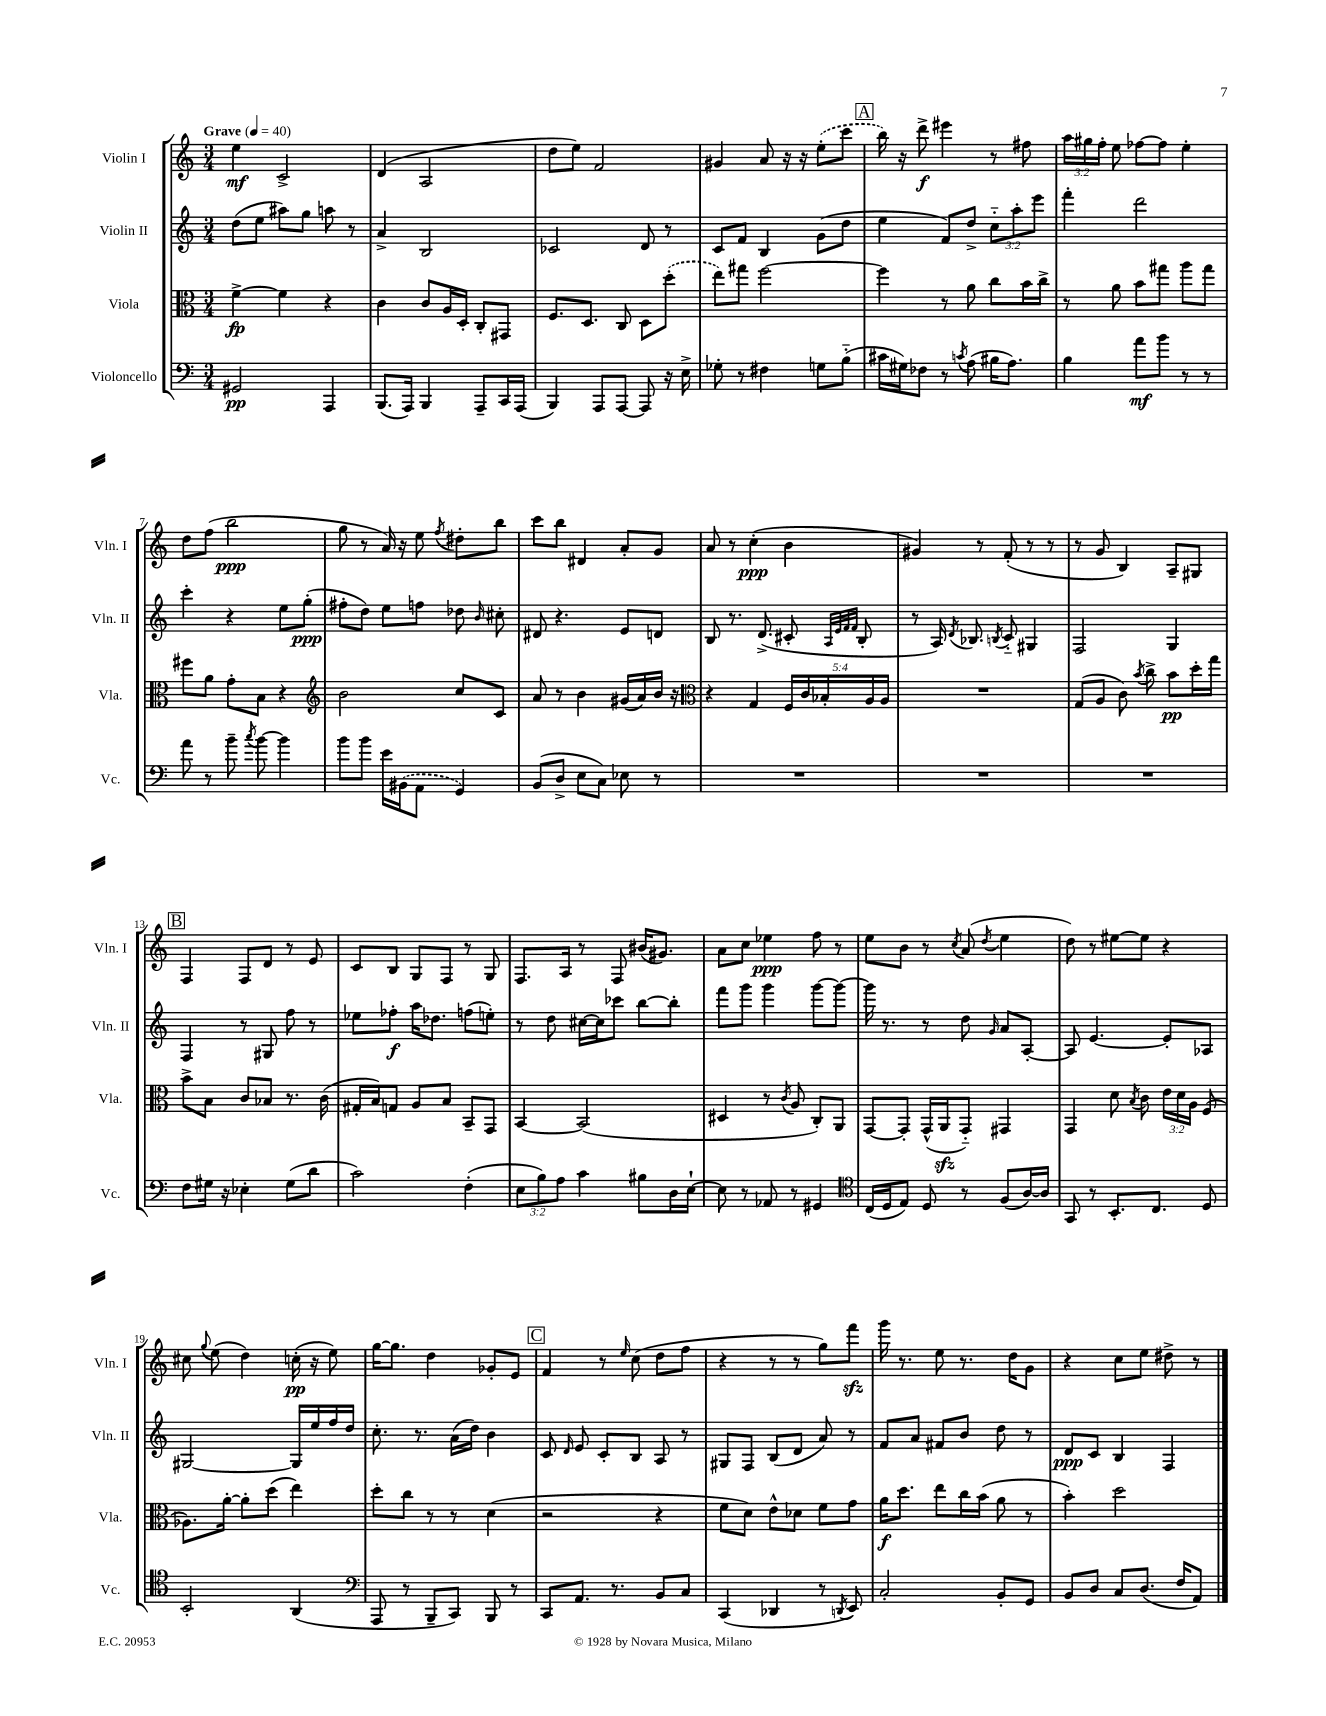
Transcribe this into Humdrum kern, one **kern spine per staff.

**kern	**kern	**kern	**kern
*staff4	*staff3	*staff2	*staff1
*clefF4	*clefC3	*clefG2	*clefG2
*k[]	*k[]	*k[]	*k[]
*M3/4	*M3/4	*M3/4	*M3/4
*MM40	*MM40	*MM40	*MM40
2GG#/	[4f^\	(8dd\L	4ee\
.	.	8ee\J	.
.	4f\]	8aa#\L)	2c^/
.	.	8gg\J	.
4AAA/	4r	8aa\	.
.	.	8r	.
=	=	=	=
(8.BBB/L	4c\	4a^/	(4d/
16AAA/Jk)	.	.	.
4BBB/	8c/L	2B/	2A/
.	16A/L	.	.
.	16D'/JJ	.	.
8AAA~/L	8C'/L	.	.
16CC/L	8GG#/J	.	.
(16AAA/JJ	.	.	.
=	=	=	=
4BBB/)	8.F/L	2c-/	8dd\L
.	.	.	8ee\J)
.	8.D/J	.	.
8AAA/L	.	.	2f/
[8AAA/J	8C/	.	.
8AAA/]	8D\L	8d/	.
16r	(8dd'\J	8r	.
16E^\	.	.	.
=	=	=	=
8G-'\	8ee\L)	8c/L	4g#/
8r	8gg#\J	8f/J	.
4F#\	[2ff\	4B/	8a/
.	.	.	16r
.	.	.	16r
8G\L	.	(8g\L	(8ee'\L
(8B'~\J	.	8dd\J	8ccc\J
=	=	=	=
16c#\LL	4ff\]	4ee\	16bb\)
16G#\J)	.	.	16r
8F-\J	.	.	8ddd^\
8r	8r	8f/L)	4eee#\
8qc/	.	.	.
(8A\	8a\	8dd^/J	.
16B#\LK	8cc\L	12cc'~\L	8r
8.A\J)	.	.	.
.	.	12aa'\	.
.	16b\L	.	8ff#\
.	.	12eee\J	.
.	16cc^\JJ	.	.
=	=	=	=
4B\	8r	4fff'\	24aa\LL
.	.	.	24gg#\
.	.	.	24ff'\JJ
.	8a\	.	8ee\
8a\L	8b\L	2ddd\	[8ff-\L
8b\J	8gg#\J	.	8ff-\]J
8r	8aa\L	.	4ee'\
8r	8gg#\J	.	.
=	=	=	=
8a\	8ff#\L	4ccc'\	8dd\L
8r	8a\J	.	(8ff\J
8b~\	8g'\L	4r	2bb\
8qcc/	.	.	.
[8b\	8B\J	.	.
4b\]	4r	8ee\L	.
.	.	(8gg'\J	.
=	=	=	=
*	*clefG2	*	*
8b\L	2b\	8ff#'\L	8gg\
8b\J	.	8dd\J)	8r
16e\LL	.	8ee\L	16a/)
(16BB#\J	.	.	16r
8AA\J	.	8ff\J	8ee\
.	.	.	8qff/
4GG/)	8cc/L	8dd-\	8dd#'\L
.	.	16qqb/	.
.	8c/J	8cc#'\	8bb\J
=	=	=	=
(8BB/L	8a/	8d#/	8ccc\L
8D^/J	8r	4.r	8bb\J
8E\L	4b\	.	4d#/
8C\J)	.	.	.
8E-\	(16g#/LL	8e/L	8a'/L
.	16a/)	.	.
8r	16b/JJ	8d/J	8g/J
.	16r	.	.
=	=	=	=
*	*clefC3	*	*
2.r	4r	8B/	8a/
.	.	8.r	8r
.	4G/	.	(4cc'\
.	.	(8.d^/	.
.	20F/LL	8c#'/	4b\
.	20c/	.	.
.	20B-'/	.	.
.	.	32qqA/LLL	.
.	.	32qqe/	.
.	.	32qqf/	.
.	.	32qqf/JJJ	.
.	.	8B'/	.
.	20A/	.	.
.	20A/JJ	.	.
=	=	=	=
2.r	2.r	8r	4g#/)
.	.	16A/)	.
.	.	8qd/	.
.	.	8.B-/	.
.	.	.	8r
.	.	8qB/	.
.	.	8c'~/	(8f'/
.	.	4G#/	8r
.	.	.	8r
=	=	=	=
2.r	(8G/L	2F/	8r
.	8A/J	.	8g/
.	8c\)	.	4B/)
.	8qb/	.	.
.	8cc^\	.	.
.	8b\L	4G/	8A~/L
.	16dd'\L	.	8G#/J
.	16gg\JJ	.	.
=	=	=	=
8F\L	8b^\L	4F/	4F/
16G#\Jk	8B\J	.	.
16r	.	.	.
4E-'\	8c/L	8r	8F/L
.	8B-/J	8G#/	8d/J
(8G#\L	8.r	8ff\	8r
8d\J	.	8r	8e/
.	(16c\	.	.
=	=	=	=
2c\)	16G#'/LL	8ee-\L	8c/L
.	16B/J)	.	.
.	8G/J	8ff-'\J	8B/J
.	8A/L	16aa\LK	8G/L
.	.	8.dd-\J	.
.	8B/J	.	8F/J
(4F'\	8BB~/L	(8ff\L	8r
.	8GG/J	8ee'\J)	8G/
=	=	=	=
12E\L	[4BB/	8r	8.F/L
12B\)	.	.	.
.	.	8dd\	.
12A\J	.	.	.
.	.	.	16A/Jk
4c\	(2BB/]	[16cc#\LL	8r
.	.	16cc#\]J	.
.	.	8ccc-\J	8F/
8B#\L	.	[8bb\L	(16b#/LK
.	.	.	8.g#/J)
16D\L	.	8bb'\]J	.
[16E`\JJ	.	.	.
=	=	=	=
8E\]	4D#/	8fff\L	8a\L
8r	.	8ggg\J	8cc\J
8AA-/	8r	4ggg\	4ee-\
.	8qc/	.	.
8r	8A/	.	.
4GG#/	8C'/L)	[8ggg\L	8ff\
.	8AA/J	8ggg\_J	8r
=	=	=	=
*clefC4	*	*	*
(16C/LL	[8GG/L	16ggg\]	8ee\L
16D/J	.	8.r	.
8E/J)	8GG'/]J	.	8b\J
8D/	(16GG^^/LL	8r	8r
.	16AA/J	.	.
.	.	.	8qcc/
8r	8GG'~/J)	8dd\	(8a/
.	.	16qqg/	8qdd/
(8F/L	4GG#/	8a/L	4ee\
[16A/L)	.	[8A'/J	.
16A/]JJ	.	.	.
=	=	=	=
8GG/	4GG/	8A/]	8dd\)
8r	.	[4.e/	8r
8.BB'/L	8d\	.	[8ee#\L
.	8qB/	.	.
.	8c\	.	8ee#\]J
8.C/J	.	.	.
.	24e\LL	8e'/]L	4r
.	24d\	.	.
.	24A\JJ	.	.
8D/	(8F/	8A-/J	.
=	=	=	=
2BB'/	8.A-\L)	[2G#/	8cc#\
.	.	.	8qqgg/
.	.	.	(8ee\
.	[16a'\Jk	.	.
.	8a'\]L	.	4dd\)
.	(8dd\J	.	.
(4AA/	4ee\)	16G#/]LL	(16cc'\
.	.	16ee/	16r
.	.	16ff/	8ee\)
.	.	16dd/JJ	.
=	=	=	=
*clefF4	*	*	*
8AAA/	8dd'\L	8.cc'\	[16gg\LK
.	.	.	8.gg\]J
8r	8cc\J	.	.
.	.	8.r	.
8BBB~/L	8r	.	4dd\
8CC/J)	8r	(16a\LL	.
.	.	16dd\JJ)	.
8BBB/	(4d\	4b\	8g-'/L
8r	.	.	8e/J
=	=	=	=
8CC/L	2r	8c/	4f/
.	.	16qqd/	.
8.AA/J	.	8e/	.
.	.	8c'/L	8r
8.r	.	.	.
.	.	.	16qqee/
.	.	8B/J	(8cc\
8BB/L	4r	8A/	8dd\L
8C/J	.	8r	8ff\J
=	=	=	=
(4CC/	8f\L	8G#/L	4r
.	8d\J)	8F/J	.
4DD-/	8e^^\L	(8B/L	8r
.	8d-\J	8d/J	8r
8r	8f\L	8a/)	8gg\L)
8qDD/	.	.	.
8EE/)	8g\J	8r	8fff\J
=	=	=	=
2C'/	16a\LK	8f/L	16ggg\
.	8.dd\J	.	8.r
.	.	8a/J	.
.	8ee\L	8f#/L	8ee\
.	16cc\L	8b/J	8.r
.	(16b\JJ	.	.
8BB'/L	8a\	8dd\	.
.	.	.	16dd\LK
8GG/J	8r	8r	8g\J
=	=	=	=
8BB/L	4b'\)	8d/L	4r
8D/J	.	8c/J	.
8C/L	2dd\	4B/	8cc\L
(8.D/J	.	.	8ee\J
.	.	4F/	8dd#^\
16F/LK	.	.	.
8AA/J)	.	.	8r
==	==	==	==
*-	*-	*-	*-
